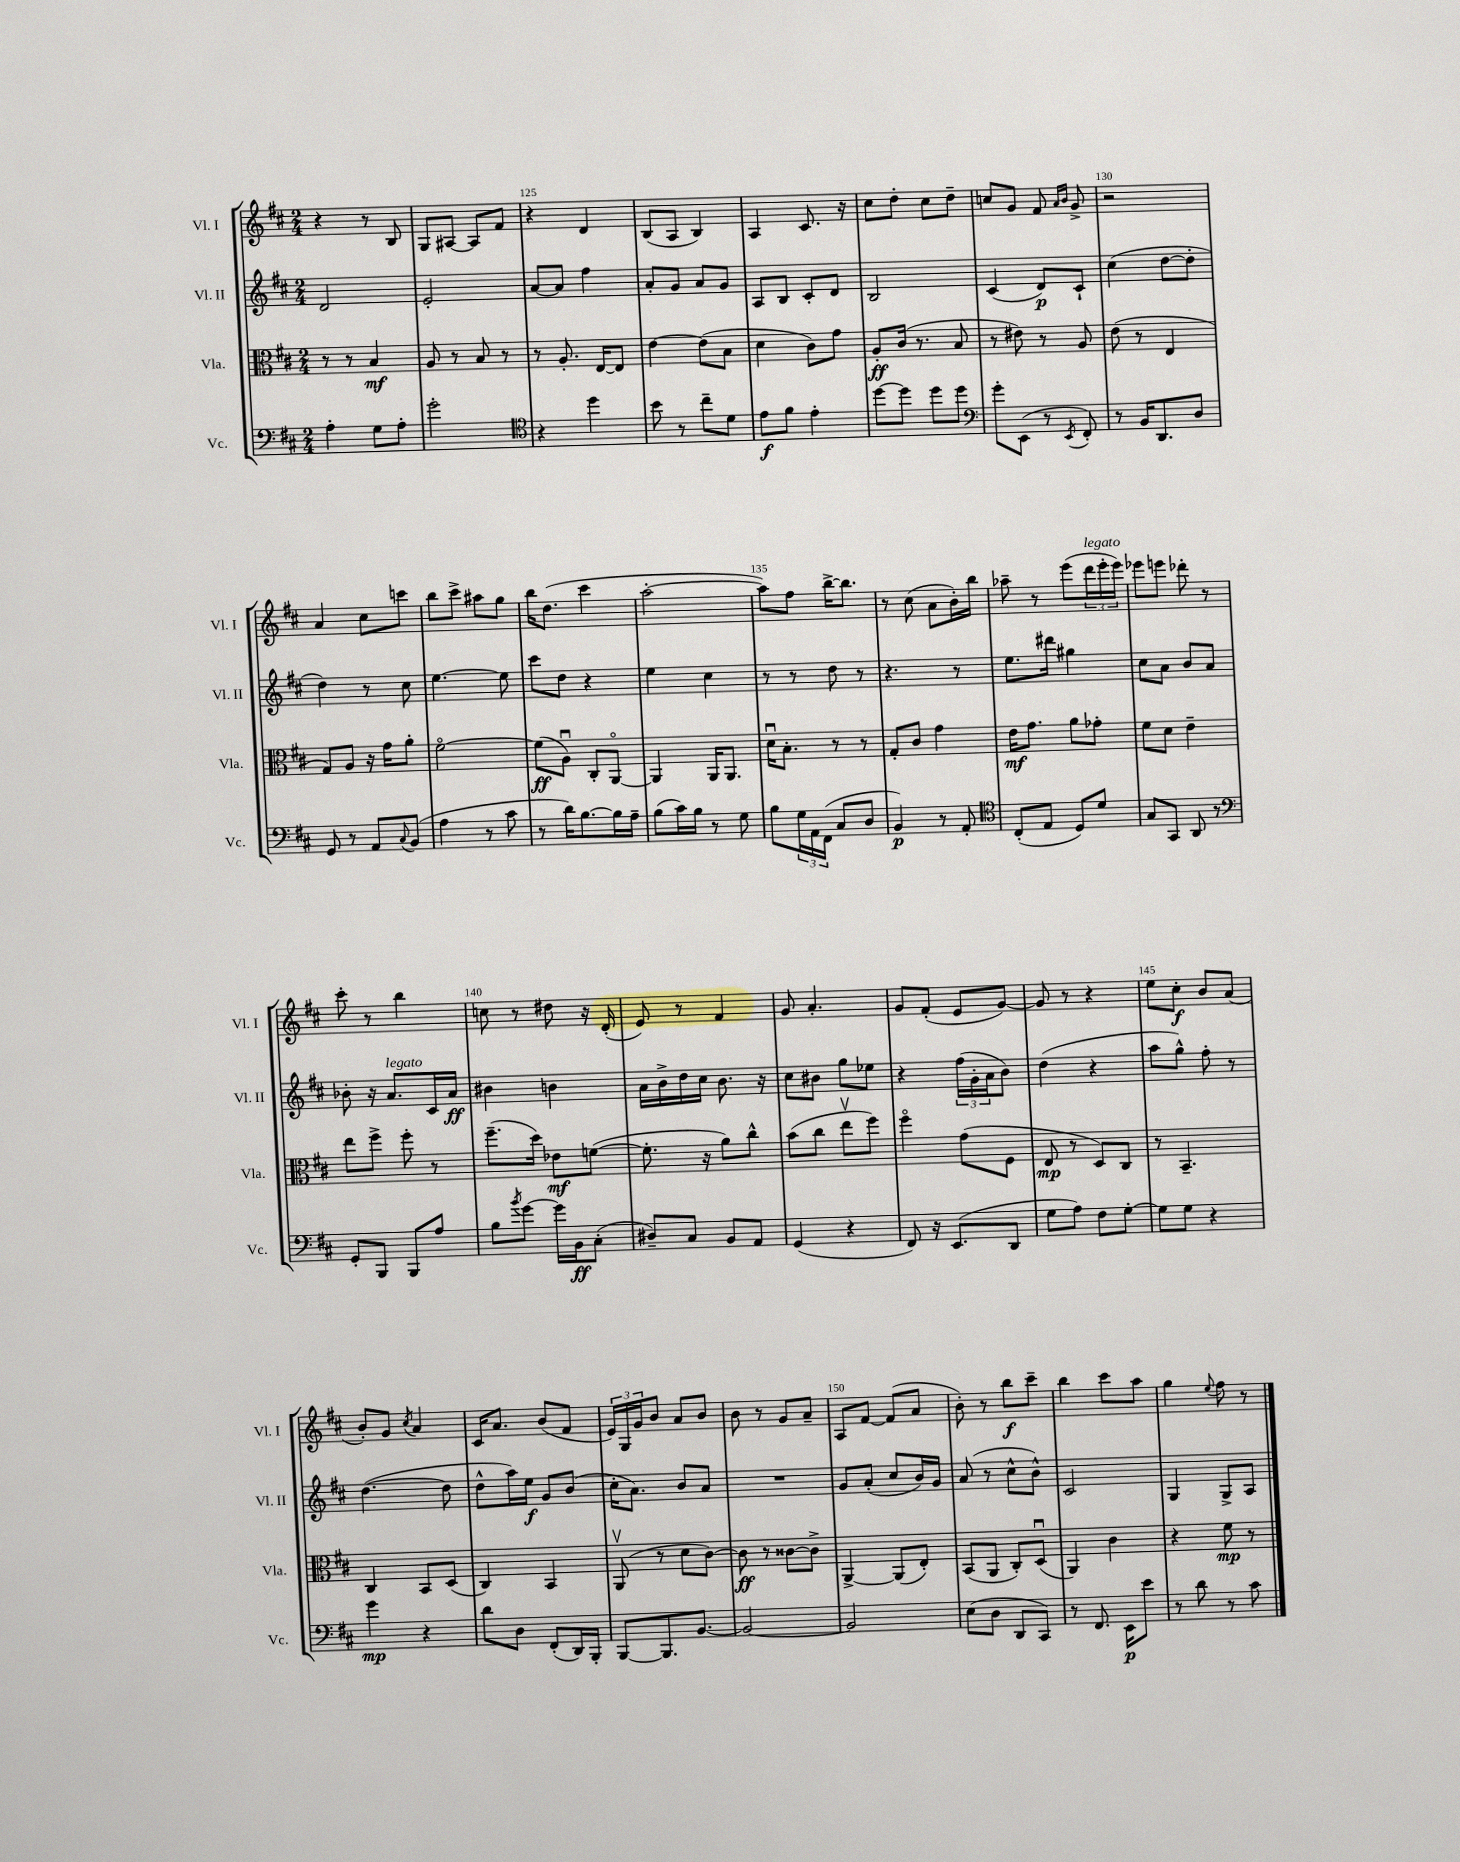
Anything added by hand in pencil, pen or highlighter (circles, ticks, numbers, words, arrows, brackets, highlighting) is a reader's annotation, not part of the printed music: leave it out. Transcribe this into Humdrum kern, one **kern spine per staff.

**kern	**kern	**kern	**kern
*staff4	*staff3	*staff2	*staff1
*clefF4	*clefC3	*clefG2	*clefG2
*k[f#c#]	*k[f#c#]	*k[f#c#]	*k[f#c#]
*M2/4	*M2/4	*M2/4	*M2/4
4A'	8r	2d	4r
.	8r	.	.
8G	4B	.	8r
8A'	.	.	8B
=	=	=	=
2g'	8A	2e'	8G
.	8r	.	[8A#
.	8B	.	8A#]
.	8r	.	8f#
=	=	=	=
*clefC4	*	*	*
4r	8r	[8a	4r
.	8.A'	8a]	.
4dd	.	4ff#	4d
.	[16E	.	.
.	8E]	.	.
=	=	=	=
8b	[4e	8a'	(8B
8r	.	8g	8A
8cc#~	(8e]	8a	4B)
8d	8B	8g	.
=	=	=	=
8e	4d	8A	4A
8f#	.	8B	.
4e'	8c#)	8c#'	8.c#
.	8g	8d	.
.	.	.	16r
=	=	=	=
[8dd	8A'	2B	8cc#
8dd]	(16c#	.	8dd'
.	8.r	.	.
8dd	.	.	8cc#
8dd	8B	.	8dd~
=	=	=	=
*clefF4	*	*	*
8g'	8r	(4c#	8cc
(8EE	8e#)	.	8g
8r	8r	8d)	8f#
.	.	.	16qqa
8qEE	.	.	16qqb
8FF#')	8A	8c#`	8g^
=	=	=	=
8r	(8e	(4cc#	2r
16BB	8r	.	.
8.DD	.	.	.
.	4E	[8dd	.
8D	.	8dd']	.
=	=	=	=
8GG	8G)	4dd)	4a
8r	8A	.	.
8AA	16r	8r	8cc#
.	16g	.	.
8qqC#	.	.	.
(8BB	8a'	8cc#	8ccc
=	=	=	=
4A	[2f#o	[4.ee	8bb
.	.	.	8ccc#^
8r	.	.	8aa#
8c#	.	8ee]	8gg
=	=	=	=
8r	(8f#]	8ccc#	16bb
.	.	.	(8.dd
16d)	8Au)	8dd	.
[8.B	.	.	.
.	8C#'	4r	4ccc#
16B]	[8AAo	.	.
16A~	.	.	.
=	=	=	=
(8B	4AA]	4ee	[2aa'
16c#)	.	.	.
16B	.	.	.
8r	16AA	4cc#	.
.	8.AA	.	.
8G	.	.	.
=	=	=	=
8B	16du	8r	8aa])
.	8.B'	.	.
24G	.	8r	8ff#
24AA	.	.	.
(24FF#	.	.	.
8C#	8r	8dd	[16bb^
.	.	.	8.bb]
8D	8r	8r	.
=	=	=	=
4BB)	8G'	4.r	8r
.	8c#	.	(8cc#
8r	4g	.	8a
8AA'	.	8r	16b')
.	.	.	16bb
=	=	=	=
*clefC4	*	*	*
(8C#'	16e	8.ee	8aa-~
.	8.g	.	.
8E	.	.	8r
.	.	16ddd#	.
8D)	8a	4gg#	(8eee
8d	8g-'	.	24ddd
.	.	.	24eee'
.	.	.	24eee)
=	=	=	=
8G	8f#	8cc#	8eee-
8GG	8d	8a	8eee
8AA	4e~	8b	8ddd-'
8r	.	8a	8r
=	=	=	=
*clefF4	*	*	*
8GG'	8ee	8b-'	8ccc#'
8BBB	8ff#^	16r	8r
.	.	8.a	.
8BBB	8ff#'	.	4bb
8A	8r	16c#	.
.	.	16a	.
=	=	=	=
8B	(8.ff#~	4b#	8cc
8qb	.	.	.
[8g	.	.	8r
.	16dd)	.	.
16g]	8e-	4b	8dd#
16BB	.	.	.
(8C#'	([8f	.	16r
.	.	.	(16d'
=	=	=	=
8D#~)	8.f']	16a	8e)
.	.	16b^	.
8C#	.	16dd	8r
.	16r	16cc#	.
8BB	8a)	8.b	4f#
8AA	8cc#^^	.	.
.	.	16r	.
=	=	=	=
(4GG	(8b	8cc#	8g
.	8cc#	8b#	4.a'
4r	8eev	8gg	.
.	8ff#)	8ee-	.
=	=	=	=
8FF#)	4ff#o	4r	8g
16r	.	.	(8f#'
(8.EE	.	.	.
.	(8g	(24ff#	8e
.	.	24g'	.
.	.	24a	.
8DD	8F#	8b)	[8g)
=	=	=	=
8G	8E	(4dd	8g]
8A)	8r	.	8r
8F#	8D)	4r	4r
[8G'	8C#	.	.
=	=	=	=
8G]	8r	8aa	8ee
8G	4.BB~	8gg^^)	8cc#'
4r	.	8ff#'	8b
.	.	8r	(8a
=	=	=	=
4g	4C#	([4.dd	8b')
.	.	.	8g
.	.	.	8qcc#
4r	8BB	.	4a
.	(8D	8dd]	.
=	=	=	=
8d	4C#)	8dd^^	16c#
.	.	.	8.a
8D	.	16aa)	.
.	.	16ee	.
(8FF#'	4BB	8g	(8b
16DD)	.	(8b	8f#
16BBB'	.	.	.
=	=	=	=
[8BBB	(8AAv	16cc#'	24e)
.	.	.	24G
.	.	8.a)	.
.	.	.	24g
8.BBB]	8r	.	8b
.	8d	8b	8a
[8.BB	.	.	.
.	[8c#)	8a	8b
=	=	=	=
2BB_	8c#]	2r	8b
.	8r	.	8r
.	[8c##	.	8g
.	8c##^]	.	8a~
=	=	=	=
2BB]	[4AA^	8g	8A
.	.	(8a'	[8f#
.	(8AA]	8cc#	(8f#]
.	8E')	16b)	8a
.	.	16g	.
=	=	=	=
(8E	(8BB	(8a	8b')
8D	8AA	8r	8r
8DD	8C#')	8cc#^^	8bb
8CC#)	(8Du	8b^^)	8ccc#~
=	=	=	=
8r	4AA)	2c#	4bb
8.FF#	.	.	.
.	4c#	.	8ccc#
16EE	.	.	.
8e	.	.	8aa
=	=	=	=
8r	4r	4G	4gg
8d	.	.	.
.	.	.	8qqee
8r	8f#	8G^	8ff#
8c#	8r	8A	8r
==	==	==	==
*-	*-	*-	*-
